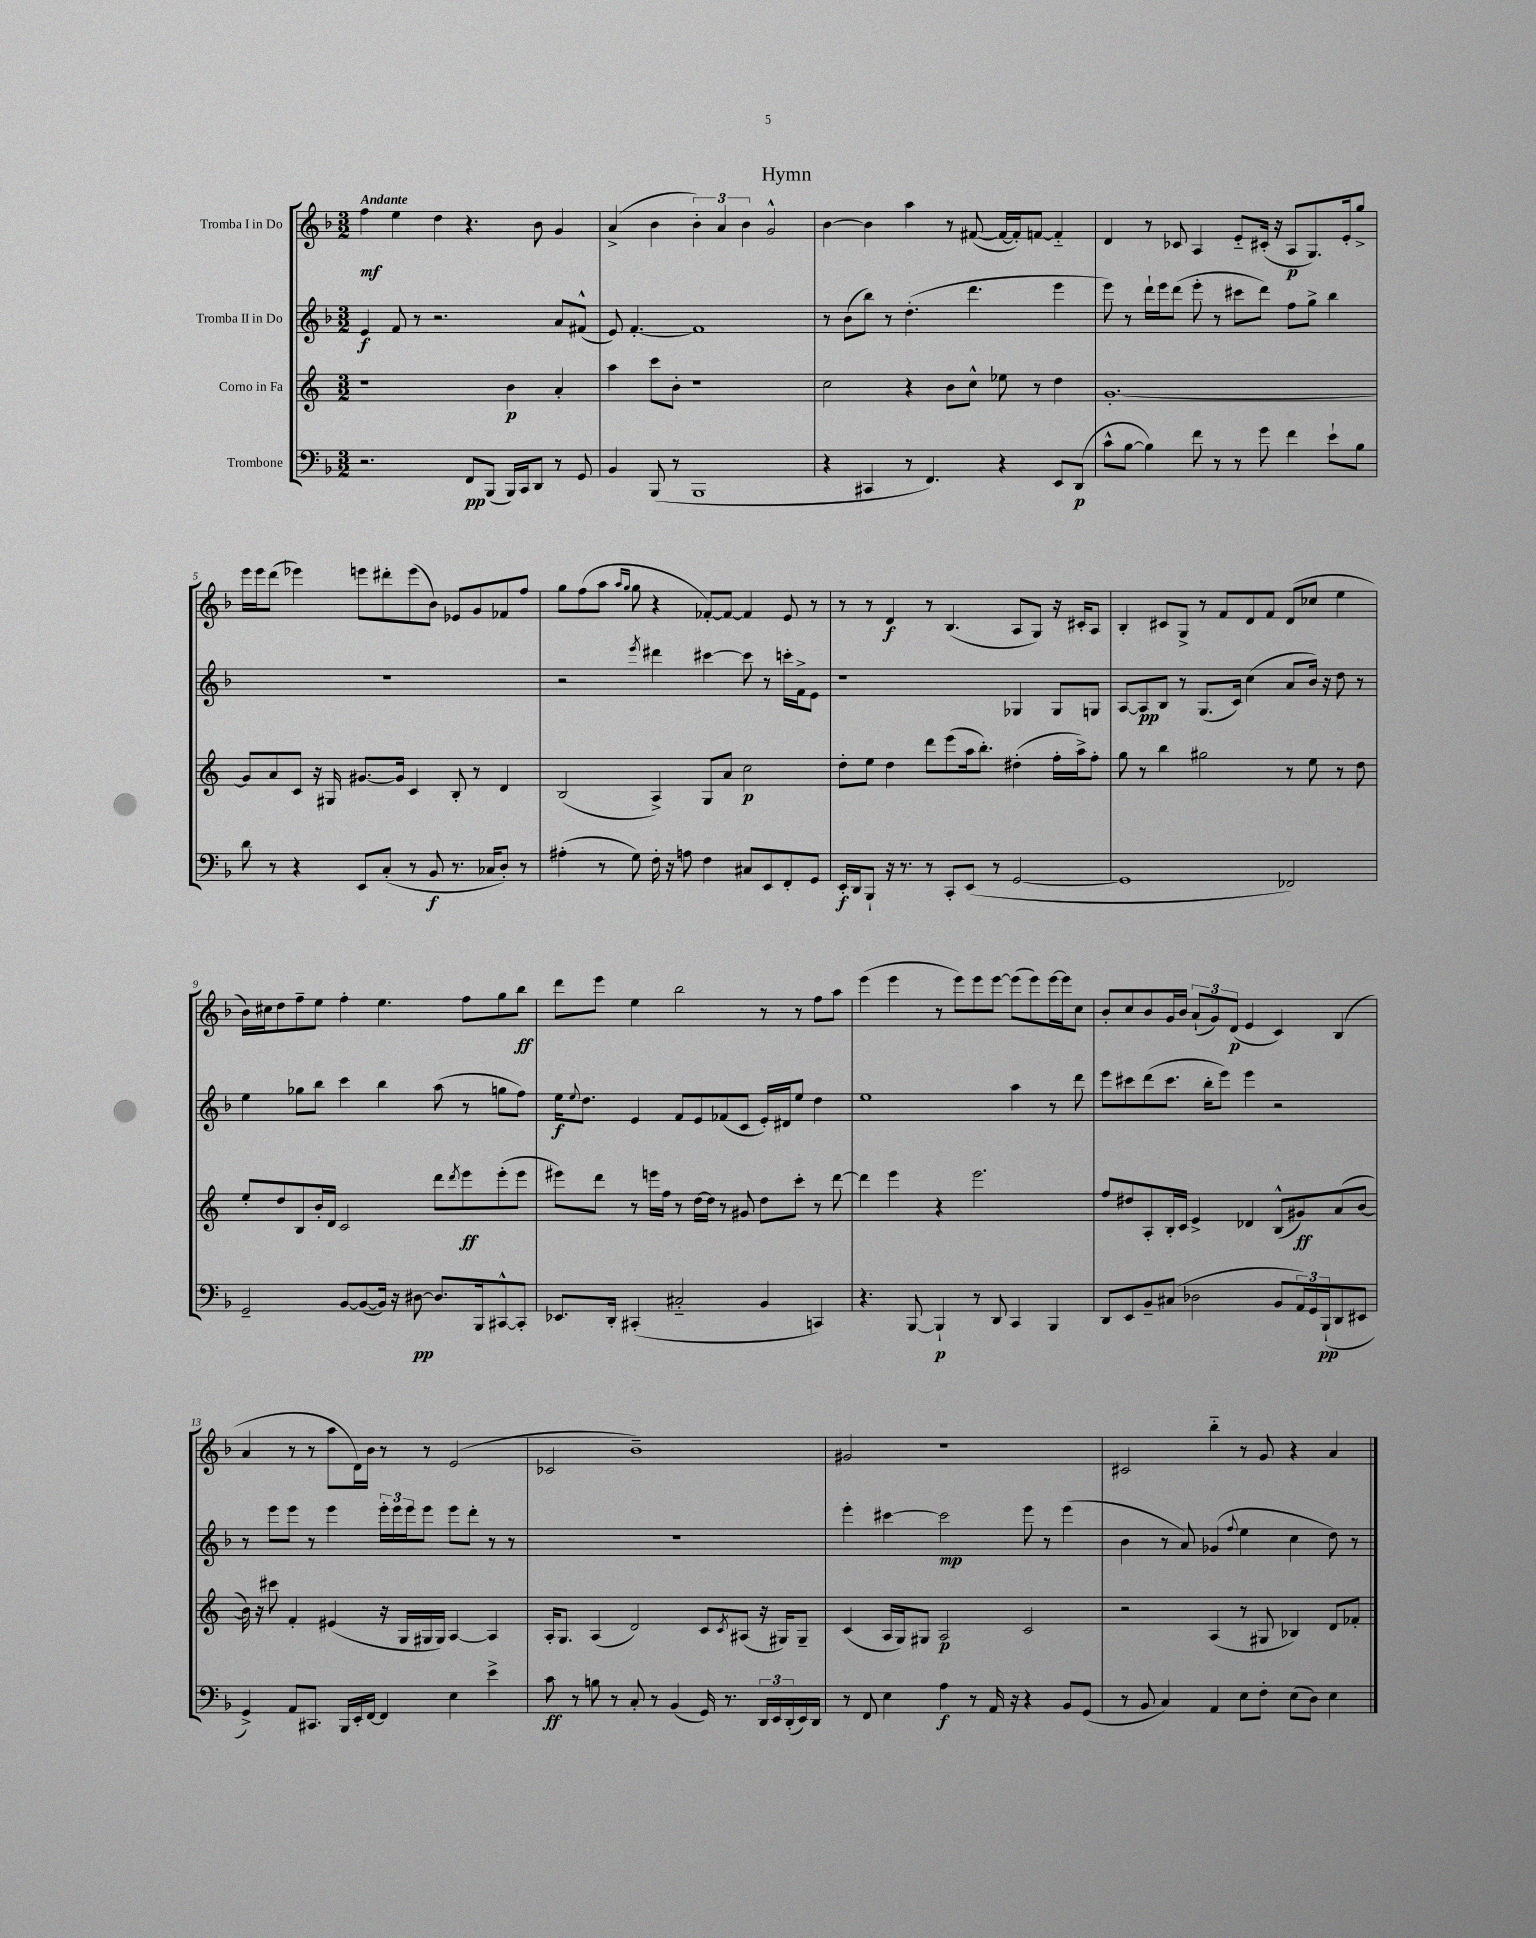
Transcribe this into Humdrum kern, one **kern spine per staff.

**kern	**kern	**kern	**kern
*staff4	*staff3	*staff2	*staff1
*clefF4	*clefG2	*clefG2	*clefG2
*k[b-]	*k[]	*k[b-]	*k[b-]
*M3/2	*M3/2	*M3/2	*M3/2
2.r	1r	4e	4ff
.	.	8f	4ee
.	.	8r	.
.	.	2.r	4dd
8FF	.	.	4.r
(8BBB-	.	.	.
16BBB-)	4b	.	.
16CC	.	.	.
8DD	.	.	8b-
8r	4a'	8a	4g
8GG	.	(8f#^^	.
=	=	=	=
4BB-	4aa	8e)	(4a^
.	.	[4.f'	.
(8BBB-	8ccc	.	4b-
8r	8b'	.	.
1BBB-	1r	1f]	6b-')
.	.	.	6a
.	.	.	6b-
.	.	.	2g^^
=	=	=	=
4r	2cc	8r	[4b-
.	.	(8b-	.
4CC#	.	8bb-)	4b-]
.	.	8r	.
8r	4r	(4.dd'	4aa
4.FF)	.	.	.
.	8b	.	8r
.	8cc^^	4.ddd	([8f#
4r	8ee-	.	16f#_
.	.	.	16f#'])
.	8r	.	[8f
8EE	4dd	4eee	4f'~]
(8DD	.	.	.
=	=	=	=
8c^^	[1.g'	8eee)	4d
[8B-	.	8r	.
4B-])	.	16ddd`	8r
.	.	16eee	.
.	.	(8ddd	8c-
8f	.	8eee'	4A
8r	.	8r	.
8r	.	8ccc#	8e'~
8g	.	8ddd)	(16c#'
.	.	.	16r
4f	.	8ff	8A
.	.	8gg^	8.G)
8e`	.	4bb-	.
.	.	.	16e'
8B-	.	.	8gg^
=	=	=	=
8d	8g]	1.r	16eee
.	.	.	16eee
8r	8a	.	(8ddd
4r	8c	.	4eee-)
.	16r	.	.
.	16G#	.	.
8EE	[8.g#	.	8eee
(8C'	.	.	8ddd#'
.	16g#]	.	.
8r	4c	.	(8eee
8BB-	.	.	8b-)
8.r	8B'	.	8e-
.	8r	.	8g
16C-	.	.	.
8D')	4d	.	8f-
8r	.	.	8ff
=	=	=	=
(4A#'	(2B	2r	8gg
.	.	.	(8ff
8r	.	.	8aa
.	.	.	16qqaa
.	.	.	16qqgg
8G)	.	.	8gg
.	.	8qeee	.
16F'	4A^)	4ddd#	4r
16r	.	.	.
8A	.	.	.
4F	8G	[4ccc#	[8f-')
.	8a	.	8f-_
8C#	2cc	8ccc#]	4f-]
8EE	.	8r	.
8FF'	.	16ccc'	8e
.	.	16f^	.
8GG	.	8e	8r
=	=	=	=
16EE'	8dd'	1r	8r
16DD	.	.	.
8BBB-`	8ee	.	8r
16r	4dd	.	4d
8.r	.	.	.
8r	8ddd	.	8r
8CC'	(8eee	.	(4.B-
(8EE	16aa	.	.
.	8.bb')	.	.
8r	.	.	.
[2GG	(4dd#'	4G-	8A
.	.	.	8G)
.	16ff'	8G-	16r
.	16aa^)	.	16c#'
.	8ff'	8G	8A
=	=	=	=
1GG]	8gg	[8A	4B-'
.	8r	8A]	.
.	4bb	8B-	8c#
.	.	8r	8G^
.	2gg#	(8.G	8r
.	.	.	8f
.	.	16c)	.
.	.	(4cc	8d
.	.	.	8f
2FF-)	8r	8a	(8d
.	8ee	16b-)	8cc-
.	.	16r	.
.	8r	8dd	4ee
.	8dd	8r	.
=	=	=	=
2GG~	8ee'	4ee	16b-)
.	.	.	16cc#
.	8dd	.	8dd
.	8B	8gg-	8ff~
.	16b'	8bb-	8ee
.	16d	.	.
[8BB-	2c	4ccc	4ff'
(8BB-_	.	.	.
16BB-])	.	4bb-	4.ee
16r	.	.	.
[8D#	.	.	.
8.D#]	8ddd	(8aa	.
.	8qddd	.	.
.	8eee	8r	8ff
16BBB-	.	.	.
[8CC#^^	(8eee'	8gg	8gg
8CC#']	8eee	8ff)	8bb-
=	=	=	=
8.EE-	8eee#)	16ee	8ddd
.	.	8qqee	.
.	.	8.dd	.
.	8ddd	.	8eee
16DD'	.	.	.
(4CC#'	8r	4e	4ee
.	16eee	.	.
.	16ff	.	.
2C#'~	8r	8f	2bb-
.	[16dd	8e	.
.	16dd]	.	.
.	8r	(8f-	.
.	8g#	8c	.
4BB-	8dd	16e')	8r
.	.	16d#	.
.	8ccc'	8ee	8r
4CC)	8r	4dd	8ff
.	[8ddd	.	8aa
=	=	=	=
4.r	4ddd]	1ee	(4eee
.	4eee	.	4eee
[8BBB-	.	.	.
4BBB-`]	4r	.	8r
.	.	.	8eee)
8r	2.eee	.	8eee
8DD	.	.	[8eee
4CC	.	4aa	(8eee]
.	.	.	8eee)
4BBB-	.	8r	[16eee
.	.	.	16eee]
.	.	8ddd	8cc
=	=	=	=
8DD	8ff	8eee	8b-'
8EE	8dd#	8ccc#	8cc
8BB-~	8A'	(8ddd	8b-
(8C#	16B'	8.ccc#	16g
.	16c	.	16b-
2D-	4e^	.	(12a`
.	.	16bb-'	.
.	.	.	12g)
.	.	8eee)	.
.	.	.	(12d
.	4d-	4eee	4e
8BB-	(8B^^	2r	4c)
24AA)	8g#)	.	.
24GG	.	.	.
(24BBB-`	.	.	.
8DD	(8a	.	(4B-
8EE#	[8b	.	.
=	=	=	=
4GG^)	16b])	8r	4a
.	16r	.	.
.	8ccc#	8eee	.
8AA	4f'	8eee	8r
8.CC#	.	8r	8r
.	(4e#	4eee	8aa
16BBB-	.	.	.
16EE'	.	.	16d)
[16FF	.	.	16b-
4FF]	16r	24eee'	8r
.	.	24eee	.
.	16G	.	.
.	.	24eee	.
.	16G#	8eee	8r
.	16G#)	.	.
4E	[4A	8eee	(2e
.	.	8ddd'	.
4e^	4A]	8r	.
.	.	8r	.
=	=	=	=
8c	16A'	1.r	2c-
.	8.G	.	.
8r	.	.	.
8B	(4A	.	.
8r	.	.	.
8C'	2d)	.	1b-~)
8r	.	.	.
(4BB-	.	.	.
16GG)	8c	.	.
8.r	.	.	.
.	8qc	.	.
.	(8A#	.	.
24DD	16r	.	.
24EE	.	.	.
.	16G#)	.	.
(24DD'	.	.	.
16EE)	8G#~	.	.
16DD	.	.	.
=	=	=	=
8r	(4c	4eee'	2g#
8FF	.	.	.
4E	16A	[4ccc#	.
.	16G)	.	.
.	8G#	.	.
4A	2A	2ccc#]	1r
8r	.	.	.
16AA	.	.	.
16r	.	.	.
4r	2c	8eee	.
.	.	8r	.
8BB-	.	(4eee	.
(8GG	.	.	.
=	=	=	=
8r	2r	4b-	2c#
8BB-	.	.	.
4C)	.	8r	.
.	.	8a)	.
4AA	(4A	(4g-	4bb-'~
.	.	8qqff	.
8E	8r	4ee	8r
8F'	8G#	.	8g
(8E	4B-)	4cc	4r
8D)	.	.	.
4E	8d	8dd)	4a
.	8f-'	8r	.
==	==	==	==
*-	*-	*-	*-
